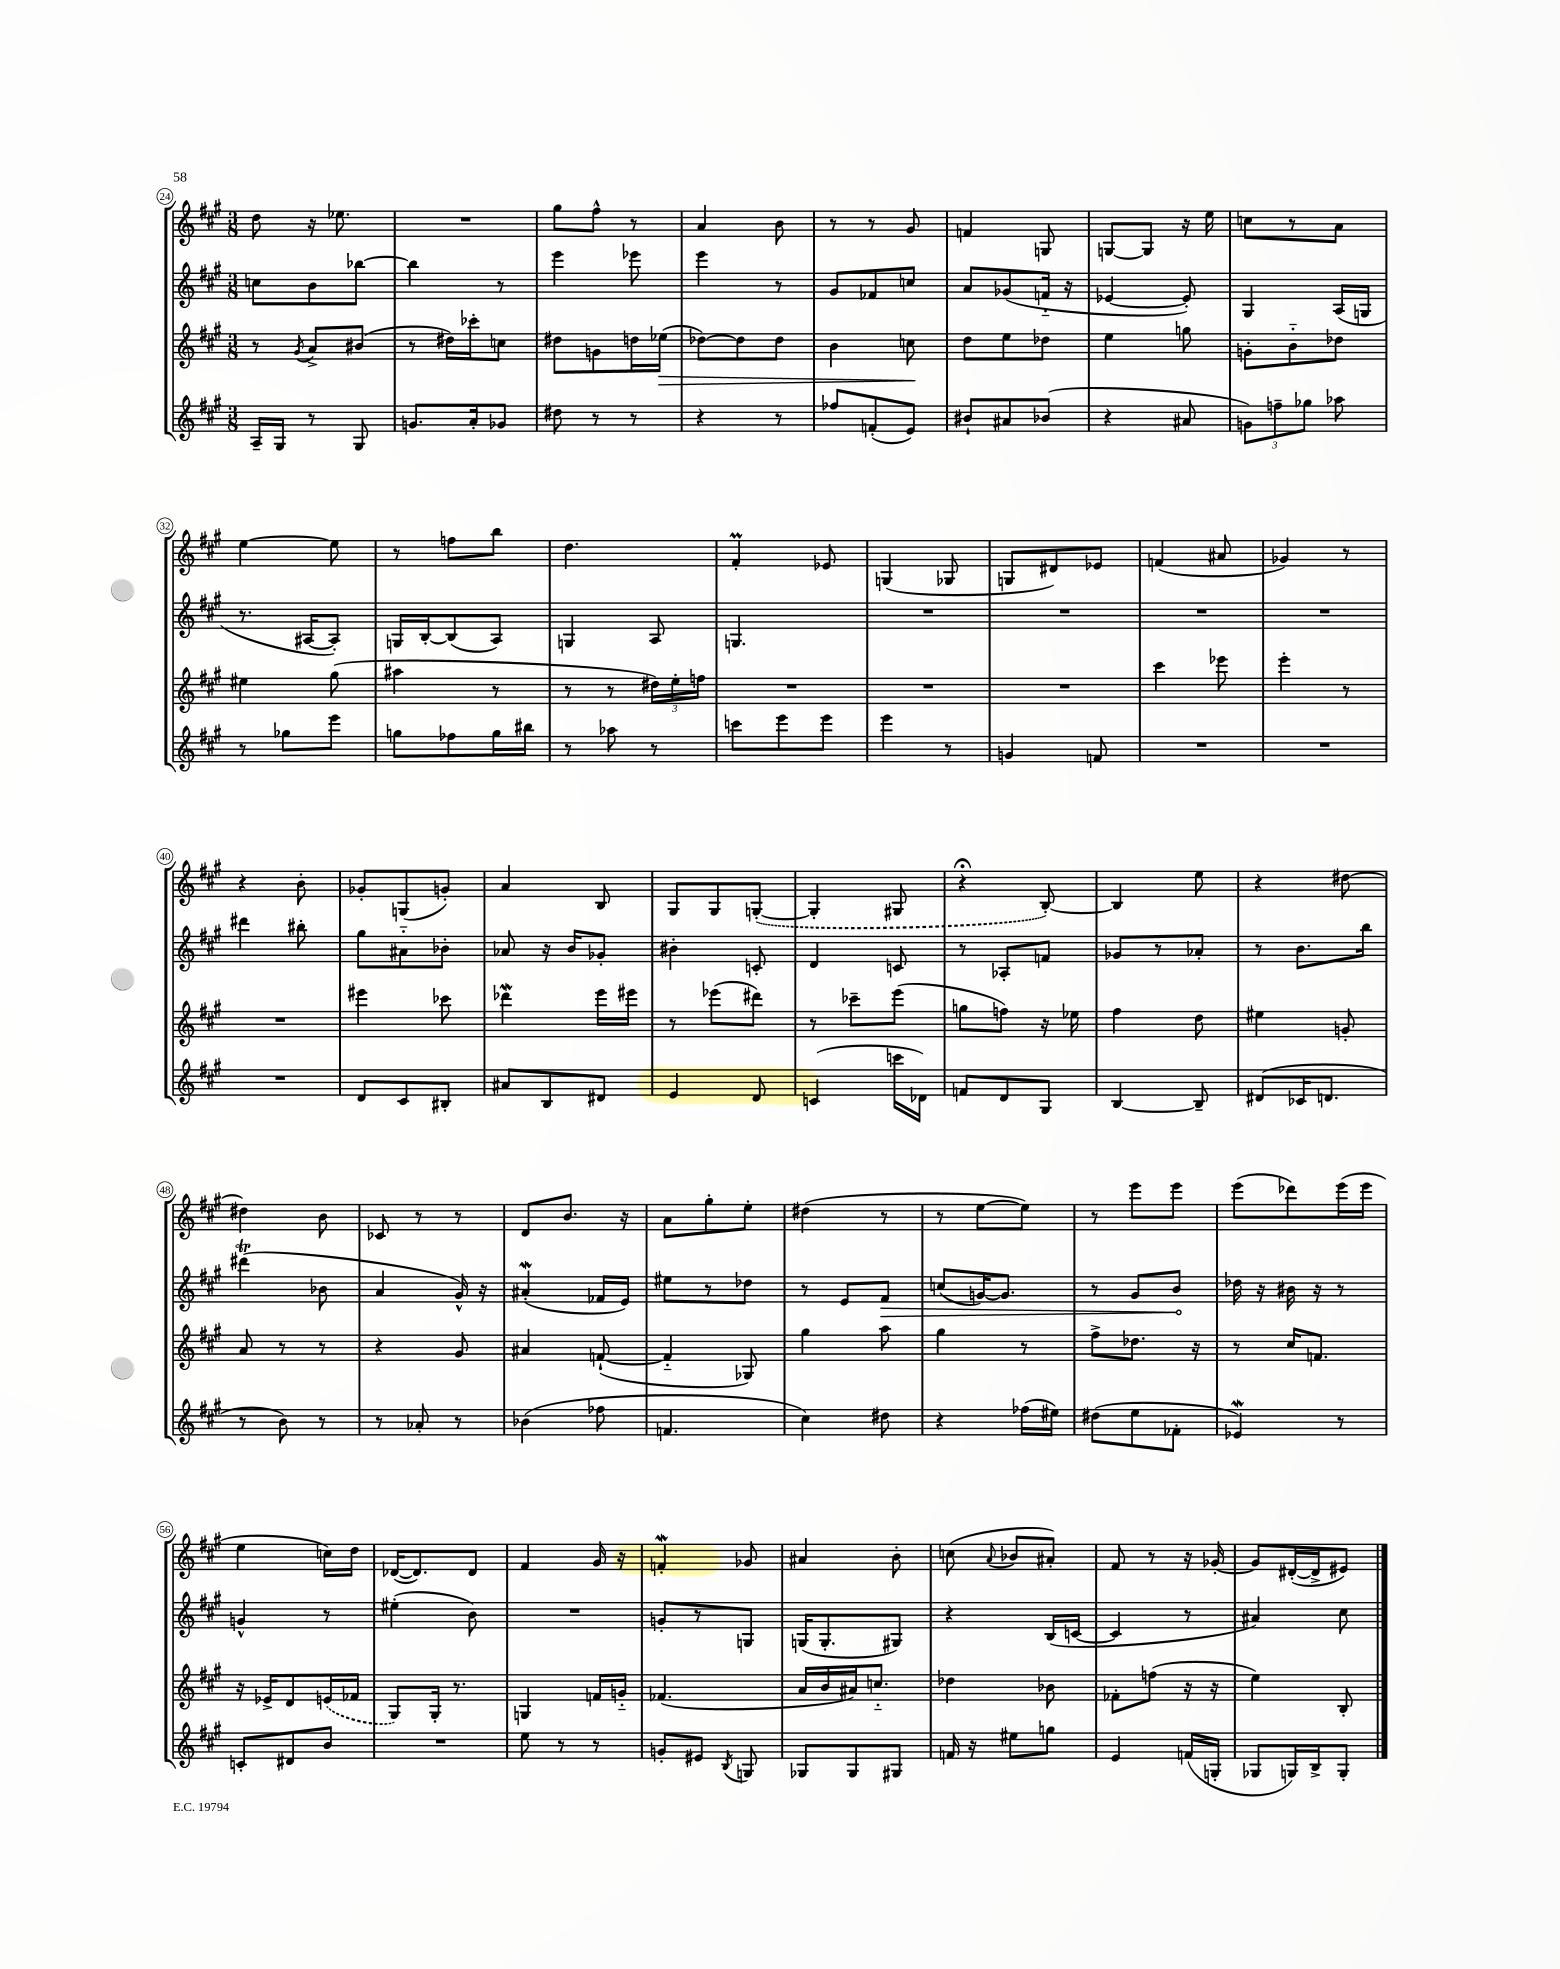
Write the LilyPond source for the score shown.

<<
\new StaffGroup <<
\new Staff = "s0" {
    \clef treble \key a \major \numericTimeSignature \time 3/8
    \autoBeamOff d''8 r16 ees''8. |
    R4. |
    gis''8[ fis''8]-^ r8 |
    a'4 b'8 |
    r8 r8 gis'8 |
    f'4 g8 |
    g8[~ g8] r16 e''16 |
    c''8[ r8 a'8] |
    e''4~ e''8 |
    r8 f''8[ b''8] |
    d''4. |
    fis'4-.\prall ees'8 |
    g4( ges8 |
    g8[ dis'8) ees'8] |
    f'4( ais'8 |
    ges'4) r8 |
    r4 b'8-. |
    ges'8[-. g8( g'8]-.) |
    a'4 b8 |
    gis8[ gis8 \once \slurDashed g8]~-.( |
    g4-. gis8 |
    r4\fermata b8~-.) |
    b4 e''8 |
    r4 dis''8~ |
    dis''4 b'8 |
    ces'8 r8 r8 |
    d'8[ b'8.] r16 |
    a'8[ gis''8-. e''8]-. |
    dis''4( r8 |
    r8 e''8[~ e''8]) |
    r8 e'''8[ e'''8] |
    e'''8[( des'''8) e'''16( e'''16] |
    e''4 c''16[) d''16] |
    des'16[~( des'8.) des'8] |
    fis'4 gis'16 r16 |
    f'4-.\mordent ges'8 |
    ais'4 b'8-. |
    c''8( \appoggiatura { a'8 } bes'8[ ais'8]-.) |
    fis'8 r8 r16 ges'16~-. |
    ges'8[ dis'16~-.( dis'16-> eis'8]) \bar "|." |
}
\new Staff = "s1" {
    \clef treble \key a \major \numericTimeSignature \time 3/8
    \autoBeamOff c''8[ b'8 bes''8]~ |
    bes''4 r8 |
    e'''4 ees'''8 |
    e'''4 r8 |
    gis'8[ fes'8 c''8] |
    a'8[ ges'8( f'16]-_ r16 |
    ees'4~ ees'8-.) |
    gis4 a16[( g16] |
    r8. ais16[~ ais8]-.) |
    g16[ b16~-. b8( a8]) |
    g4 a8 |
    g4. |
    R4. |
    R4. |
    R4. |
    R4. |
    dis'''4 bis''8-. |
    gis''8[ ais'8-_ bes'8]-. |
    aes'8 r16 b'16[ ges'8]-. |
    bis'4-. c'8-. |
    d'4 c'8 |
    r8 aes8[-. f'8] |
    ges'8[ r8 aes'8]-. |
    r8 b'8.[ b''16] |
    dis'''4\trill( bes'8 |
    a'4 gis'16-^) r16 |
    ais'4-.\mordent( fes'16[ e'16]) |
    eis''8[ r8 des''8] |
    r8 e'8[ \once \override Hairpin.circled-tip = ##t fis'8]\> |
    c''8[( g'16~) g'8.] |
    r8 gis'8[ b'8]\! |
    des''16 r16 bis'16 r16 r8 |
    g'4-^ r8 |
    eis''4-.( b'8) |
    R4. |
    g'8[-. r8 g8] |
    g16[( g8.-. gis8]) |
    r4 b16[( c'16]~ |
    c'4 r8 |
    ais'4) cis''8 \bar "|." |
}
\new Staff = "s2" {
    \clef treble \key a \major \numericTimeSignature \time 3/8
    \autoBeamOff r8 \acciaccatura { gis'8 } a'8[-> bis'8]( |
    r8 dis''16[) ces'''16-. c''8] |
    dis''8[ g'8 d''16 ees''16]\>( |
    des''8[~) des''8 des''8] |
    b'4 c''8\! |
    d''8[ e''8 des''8] |
    e''4 g''8 |
    g'8[-. b'8-_ des''8] |
    eis''4 gis''8( |
    ais''4 r8 |
    r8 r8 \tuplet 3/2 { dis''16[) e''16-. f''16] } |
    R4. |
    R4. |
    R4. |
    cis'''4 ees'''8 |
    e'''4-. r8 |
    R4. |
    eis'''4 ces'''8 |
    des'''4\mordent e'''16[ eis'''16] |
    r8 ees'''8[( dis'''8]) |
    r8 ces'''8[-- e'''8]( |
    g''8[ f''8]) r16 ees''16 |
    fis''4 d''8 |
    eis''4 g'8-. |
    a'8 r8 r8 |
    r4 gis'8 |
    ais'4 f'8~-!( |
    f'4-_ ges8) |
    gis''4 a''8 |
    gis''4 r8 |
    fis''8[-> des''8.] r16 |
    r8 cis''16[ f'8.] |
    r16 ees'16[-> d'8 \once \slurDashed e'16( fes'16] |
    gis8[) gis16]-. r8. |
    g4 f'16[ g'16]-_ |
    fes'4.( |
    a'16[ b'16 ais'16) c''8.]-_ |
    des''4 bes'8 |
    fes'8[-. f''8]( r16 r16 |
    e''4) b8-. \bar "|." |
}
\new Staff = "s3" {
    \clef treble \key a \major \numericTimeSignature \time 3/8
    \autoBeamOff a16[-- gis16] r8 gis8 |
    g'8.[ a'16-. ges'8] |
    dis''8 r8 r8 |
    r4 r8 |
    fes''8[ f'8-.( e'8]) |
    bis'8[-! ais'8 bes'8]( |
    r4 ais'8 |
    \tuplet 3/2 { g'8[) f''8-- ges''8] } aes''8 |
    r8 ges''8[ e'''8] |
    g''8[ fes''8 g''16 bis''16] |
    r8 aes''8 r8 |
    c'''8[ e'''8 e'''8] |
    e'''4 r8 |
    g'4 f'8 |
    R4. |
    R4. |
    R4. |
    d'8[ cis'8 bis8]-. |
    ais'8[ b8 dis'8] |
    e'4 d'8 |
    c'4( c'''16[ des'16]) |
    f'8[ d'8 gis8] |
    b4~ b8-- |
    dis'8[( ces'16 d'8.] |
    r8 b'8) r8 |
    r8 aes'8-. r8 |
    bes'4( fes''8 |
    f'4. |
    cis''4) dis''8 |
    r4 fes''16[( eis''16]) |
    dis''8[( e''8 fes'8]-. |
    ees'4\mordent) r8 |
    c'8[-. dis'8 b'8] |
    R4. |
    e''8 r8 r8 |
    g'8[-. eis'8] \acciaccatura { b8 } g8 |
    ges8[ ges8 gis8] |
    f'16 r16 eis''8[ g''8] |
    e'4 f'16[( g16]-. |
    ges8[ g16) b16-> g8]-. \bar "|." |
}
>>
>>
\layout { \context { \Score currentBarNumber = #24 \override BarNumber.stencil = #(make-stencil-circler 0.1 0.3 ly:text-interface::print) } }
